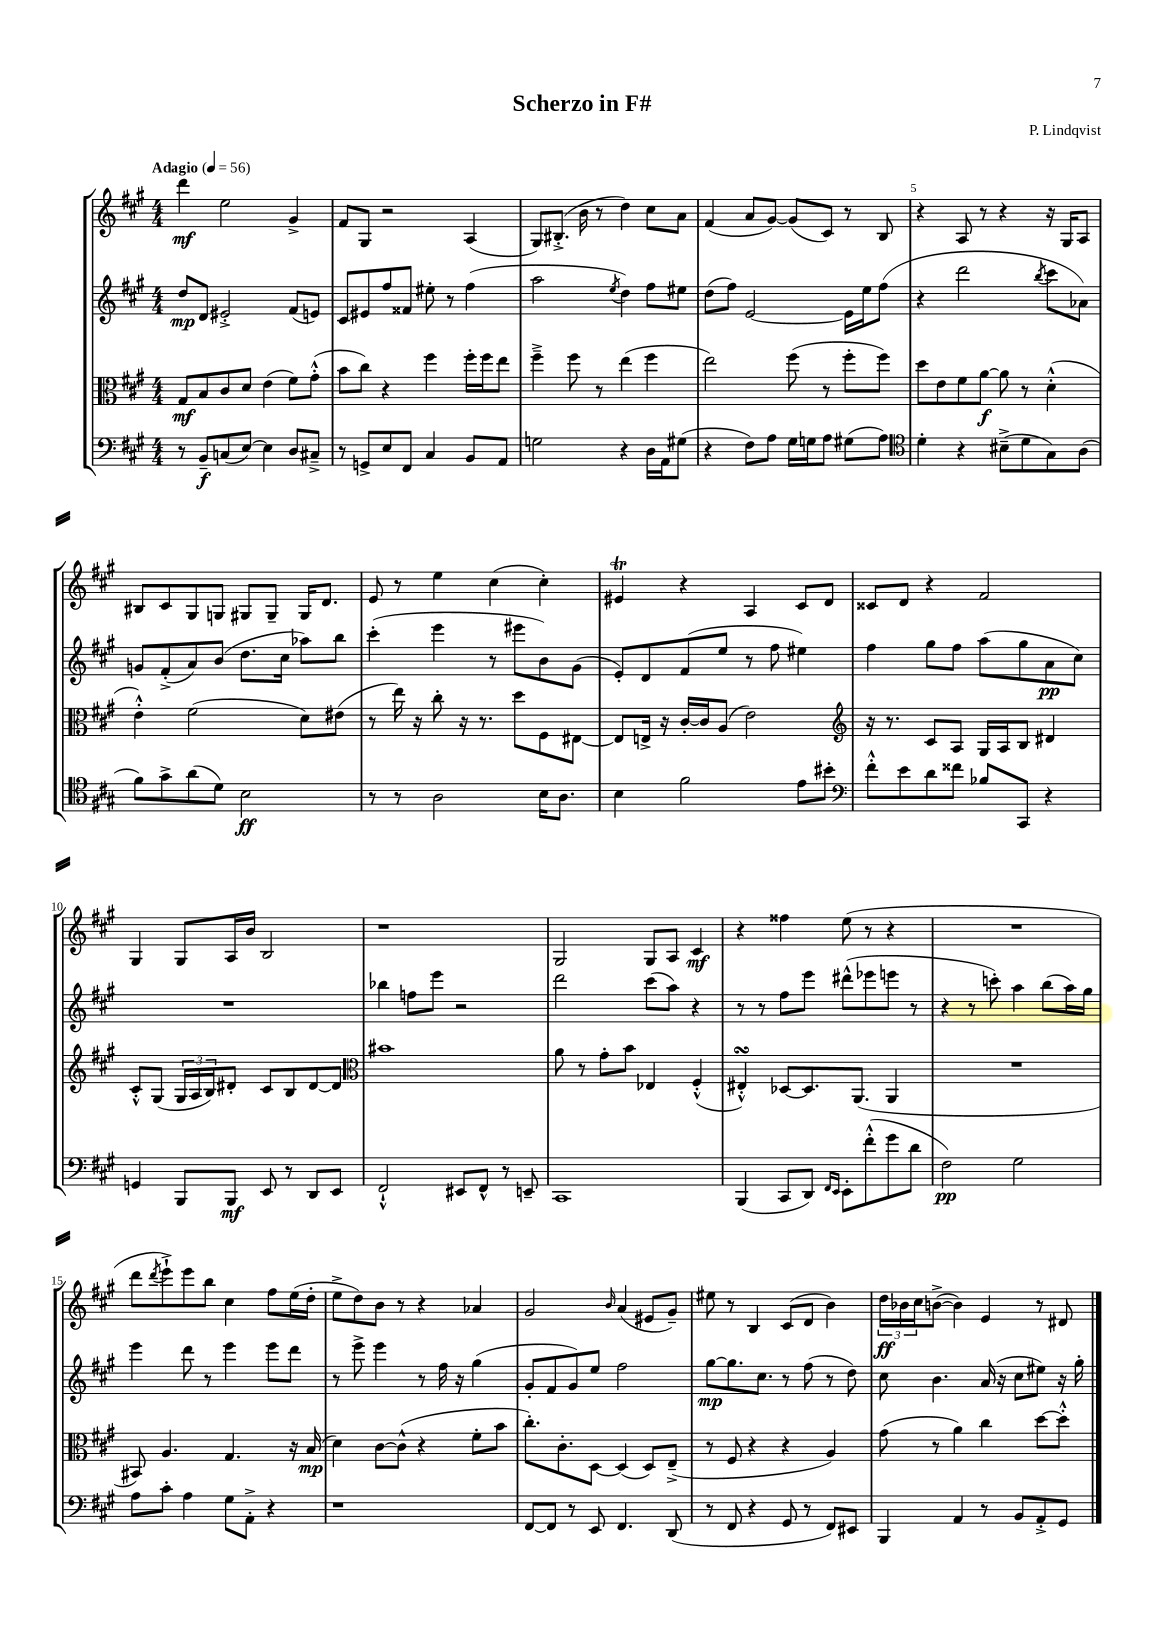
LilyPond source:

\header { title = "Scherzo in F#" composer = "P. Lindqvist" }
<<
\new StaffGroup <<
\new Staff = "s0" {
    \clef treble \key a \major \numericTimeSignature \time 4/4 \tempo "Adagio" 4 = 56
    d'''4\mf e''2 gis'4-> |
    fis'8 gis8 r2 a4( |
    gis8) bis8.-.->( b'16 r8 d''4) cis''8 a'8 |
    fis'4( a'8 gis'8~) gis'8( cis'8) r8 b8 |
    r4 a8 r8 r4 r16 gis16 a8 |
    bis8 cis'8 gis8 g8 gis8 gis8-- gis16 d'8. |
    e'8 r8 e''4 cis''4( cis''4-.) |
    eis'4\trill r4 a4 cis'8 d'8 |
    cisis'8 d'8 r4 fis'2 |
    gis4 gis8 a16 b'16 b2 |
    r1 |
    gis2 gis8 a8 cis'4\mf |
    r4 fisis''4 e''8( r8 r4 |
    R1 |
    d'''8 \acciaccatura { d'''8 } e'''8-!->) e'''8 b''8 cis''4 fis''8 e''16( d''16-. |
    e''8-> d''8) b'8 r8 r4 aes'4 |
    gis'2 \grace { b'16 } a'4( eis'8 gis'8--) |
    eis''8 r8 b4 cis'8( d'8 b'4) |
    \tuplet 3/2 { d''16\ff bes'16 cis''16 } b'8~->( b'4) e'4 r8 dis'8 \bar "|." |
}
\new Staff = "s1" {
    \clef treble \key a \major \numericTimeSignature \time 4/4
    d''8\mp d'8 eis'2-.-> fis'8( e'8) |
    cis'8 eis'8 fis''8 fisis'8 eis''8-. r8 fis''4( |
    a''2 \acciaccatura { e''8 } d''4) fis''8 eis''8 |
    d''8( fis''8) e'2~ e'16 e''16 fis''8( |
    r4 d'''2 \acciaccatura { b''8 } cis'''8 aes'8) |
    g'8 fis'8-.->( a'8) b'8( d''8. cis''16 aes''8) b''8 |
    cis'''4-.( e'''4 r8 eis'''8 b'8) gis'8( |
    e'8-.) d'8 fis'8( e''8 r8 fis''8 eis''4) |
    fis''4 gis''8 fis''8 a''8( gis''8 a'8\pp cis''8) |
    R1 |
    bes''4 f''8 e'''8 r2 |
    d'''2 cis'''8( a''8) r4 |
    r8 r8 fis''8 e'''8 dis'''8-^( ees'''8 e'''8 r8 |
    r4 r8 c'''8-.) a''4 b''8( a''16) gis''16 |
    e'''4 d'''8 r8 e'''4 e'''8 d'''8 |
    r8 e'''8-> e'''4 r8 fis''16 r16 gis''4( |
    gis'8-. fis'8 gis'8) e''8 fis''2 |
    gis''8~\mp gis''8. cis''8. r8 fis''8( r8 d''8) |
    cis''8 b'4. a'16( r16 cis''8 eis''8) r16 gis''16-. \bar "|." |
}
\new Staff = "s2" {
    \clef alto \key a \major \numericTimeSignature \time 4/4
    gis8\mf b8 cis'8 d'8 e'4( fis'8) gis'8-.-^( |
    b'8 cis''8) r4 fis''4 fis''16-. fis''16 e''8 |
    fis''4---> fis''8 r8 e''4( fis''4 |
    e''2) fis''8( r8 fis''8-. fis''8) |
    d''8 e'8 fis'8 a'8~\f a'8 r8 d'4-.-^( |
    e'4-.-^) fis'2( d'8) eis'8( |
    r8 e''16) r16 cis''8-. r16 r8. d''8 fis8 eis8~ |
    eis8 e16-> r16 cis'16~-. cis'16 a8( e'2) |
    \clef treble r16 r8. cis'8 a8 gis16 a16 b8 dis'4 |
    cis'8-.-^ gis8( \tuplet 3/2 { gis16 a16 b16) } dis'8-. cis'8 b8 dis'8~ dis'8 |
    \clef alto bis'1 |
    a'8 r8 gis'8-. b'8 ees4 fis4-.-^( |
    eis4-.-^\turn) des8~ des8. a,8.( a,4 |
    R1 |
    bis,8) a4. gis4. r16 b16\mp( |
    d'4) cis'8~ cis'8-^( r4 fis'8-. b'8 |
    cis''8.-.) cis'8.-. d8~ d4( d8) e8--->( |
    r8 fis8 r4 r4 a4) |
    gis'8( r8 a'4) cis''4 d''8~ d''8-.-^ \bar "|." |
}
\new Staff = "s3" {
    \clef bass \key a \major \numericTimeSignature \time 4/4
    r8 b,8--\f c8( e8~) e4 d8 cis8---> |
    r8 g,8-> e8 fis,8 cis4 b,8 a,8 |
    g2 r4 d16 a,16 gis8( |
    r4 fis8) a8 gis16 g16 a8 gis8( a8) |
    \clef tenor d'4-. r4 bis8--->( d'8 gis8) a8( |
    fis'8) gis'8-> a'8( d'8) b2\ff |
    r8 r8 a2 b16 a8. |
    b4 fis'2 e'8 bis'8-. |
    \clef bass fis'8-.-^ e'8 d'8 fisis'8 bes8 cis,8 r4 |
    g,4 b,,8 b,,8\mf e,8 r8 d,8 e,8 |
    fis,2-!-^ eis,8 fis,8-^ r8 e,8-- |
    cis,1 |
    b,,4( cis,8 d,8) \grace { fis,16 e,16 } e,8-. fis'8-.-^( gis'8 d'8 |
    fis2\pp) gis2 |
    a8 cis'8-. a4 gis8 a,8-.-> r4 |
    r1 |
    fis,8~ fis,8 r8 e,8 fis,4. d,8( |
    r8 fis,8 r4 gis,8 r8 fis,8) eis,8 |
    b,,4 a,4 r8 b,8 a,8-.-> gis,8 \bar "|." |
}
>>
>>
\layout { \context { \Score \override BarNumber.break-visibility = ##(#f #t #t) barNumberVisibility = #(every-nth-bar-number-visible 5) } }
